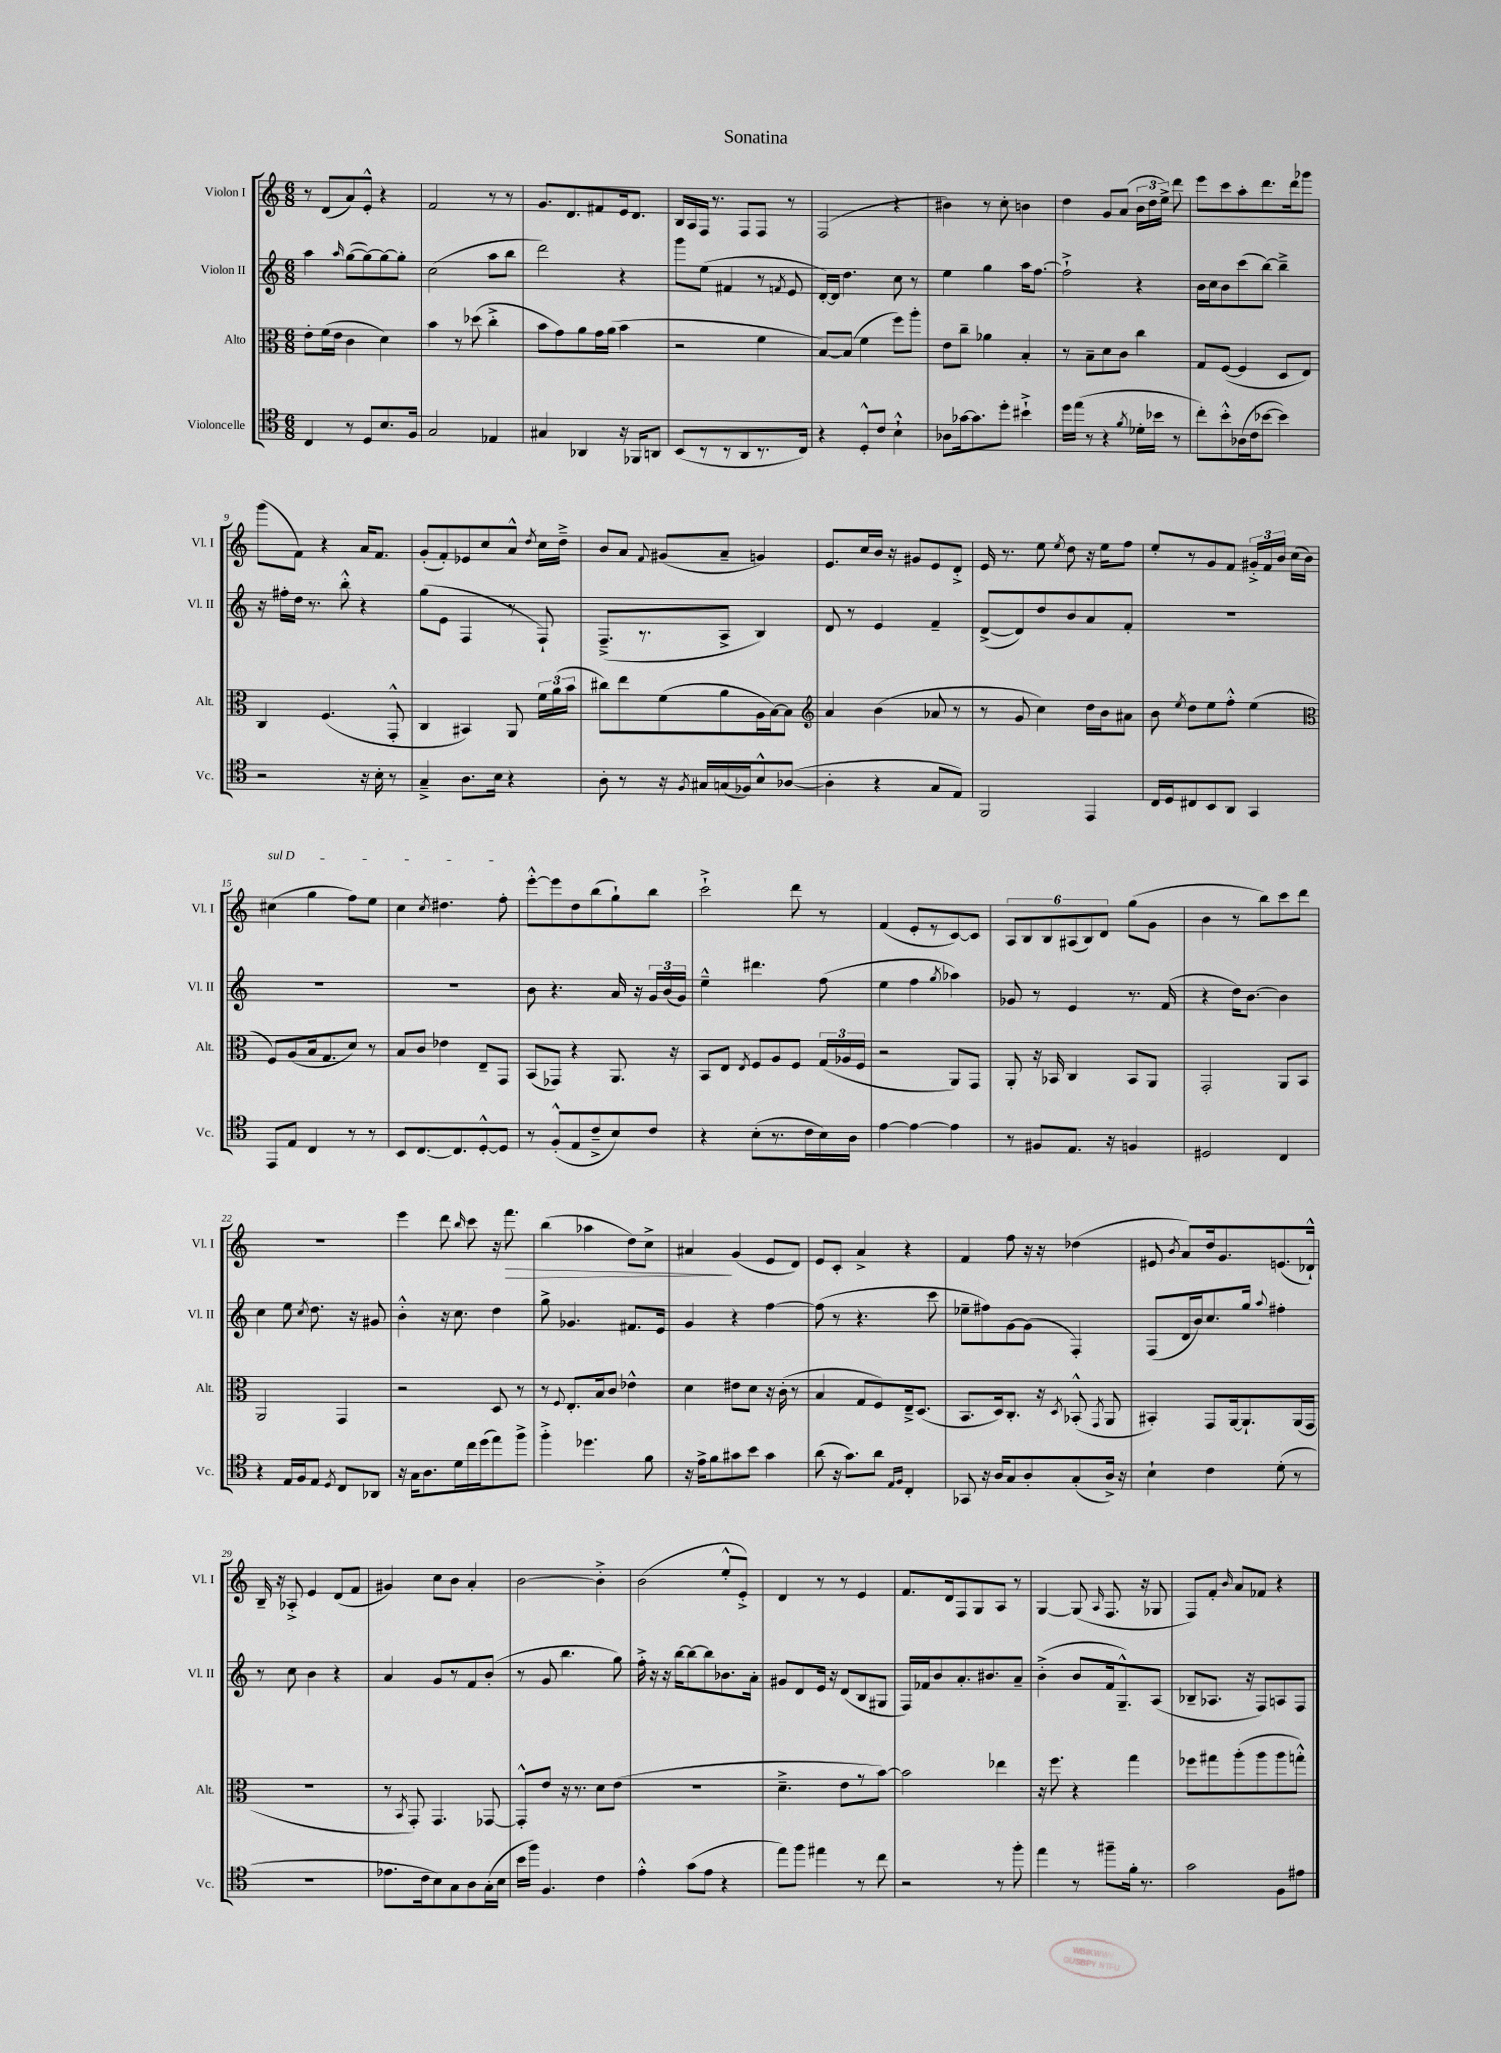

**kern	**kern	**kern	**kern
*staff4	*staff3	*staff2	*staff1
*clefC4	*clefC3	*clefG2	*clefG2
*k[]	*k[]	*k[]	*k[]
*M6/8	*M6/8	*M6/8	*M6/8
4C	8e'	4aa	8r
.	(16f	.	(8d
.	16e	.	.
.	.	16qqaa	.
8r	4c	([8gg	8a)
8D	.	8gg_)	8e'^^
8.B	4d)	8gg_	4r
.	.	8gg']	.
16F	.	.	.
=	=	=	=
2G	4b	(2cc	2f
.	8r	.	.
.	(8dd-	.	.
4E-	4cc'^	8aa	8r
.	.	8bb	8r
=	=	=	=
4G#	8b	2ddd)	8.g
.	8g)	.	.
.	.	.	8.d
4AA-	8a	.	.
.	16g	.	8f#
.	(16a	.	.
16r	4b	4r	16e
16FF-	.	.	8.d
8AA	.	.	.
=	=	=	=
(8BB	2r	8ggg	16B
.	.	.	16A
8r	.	(8ee	16F
.	.	.	8.r
8r	.	4f#	.
8AA	.	.	8F
8.r	4f	8r	8F
.	.	8qf	.
.	.	8e	8r
16C)	.	.	.
=	=	=	=
4r	[8B)	[16d')	(2F
.	.	16d]	.
.	(8B]	4.dd	.
8D'^^	4f	.	.
8c	.	.	.
4B`^^	8ff)	8cc	4r
.	8aa'	8r	.
=	=	=	=
8A-	8e	4ee	4b#)
[16g-	8cc~	.	.
8.g-]	.	.	.
.	4a-	4gg	8r
8dd'	.	.	8cc'
4b#`^	4B'	16aa	4b
.	.	[8.ff	.
=	=	=	=
16dd	8r	2ff`^]	4dd
(16ee	.	.	.
8r	8B~	.	.
4r	8d	.	8g
.	8c	.	(8a
8qf	.	.	.
16d-'	4cc	4r	24b
.	.	.	24dd
16b-	.	.	.
.	.	.	24ee^)
8r	.	.	8ddd
=	=	=	=
8cc')	8G	16b	8eee
.	.	16cc	.
8b'^^	([8F	8b	8ccc
(16A-	4F]	(8ccc	8aa'
16c	.	.	.
[8b-	.	[8bb)	8.ddd
4b-])	8D	4bb~^]	.
.	.	.	16ddd
.	8E)	.	8ggg-
=	=	=	=
2r	4C	16r	(8ggg
.	.	16ff#'	.
.	.	16dd	8f)
.	.	8.r	.
.	(4.F	.	4r
.	.	8bb'^^	.
16r	.	4r	16a
16B'	.	.	8.f
8r	8GG'^^	.	.
=	=	=	=
4G~^	4C	(8gg	(8g'
.	.	8e	8f')
8.A	4BB#)	4F	8e-
.	.	.	8cc
16B	.	.	.
4r	8AA	8r	8a^^
.	.	.	8qdd
.	24f	8F`)	16cc
.	(24a	.	.
.	.	.	16dd~^
.	24b	.	.
=	=	=	=
8A'	8cc#)	(8.F~^	8b
8r	8ee	.	8a
.	.	8.r	.
.	.	.	8qqf
16r	(8f	.	(8g#
8qF	.	.	.
16G#	.	.	.
(16G	8a	8A^	8a~
16F-)	.	.	.
8B^^	16A	4B)	4g)
.	[16B)	.	.
([8A-	8B]	.	.
=	=	=	=
*	*clefG2	*	*
4A-']	4a	8d	8.e
.	.	8r	.
.	.	.	16cc
4r	(4b	4e	16b
.	.	.	16r
.	.	.	8g#
8G	8a-	4f~	8e
8E)	8r	.	8d'^
=	=	=	=
2FF	8r	([8d^	16e
.	.	.	8.r
.	8g	8d])	.
.	4cc)	8dd	8ee
.	.	.	8qee
.	.	8b	8dd
4EE	16dd	8a	16r
.	16b	.	16ee
.	8a#	8f'	8ff
=	=	=	=
16C	8b	2.r	8ee'
16D	.	.	.
.	8qee	.	.
8C#	8dd	.	8r
8BB	8ee	.	8g
8AA	8ff'^^	.	8f
4GG	(4ee	.	24g#'^
.	.	.	24f
.	.	.	24b
.	.	.	(16cc
.	.	.	16b)
=	=	=	=
*	*clefC3	*	*
8EE	8F)	2.r	(4cc#
8E	(8A	.	.
4C	16B	.	4gg
.	8.G	.	.
8r	8d)	.	8ff)
8r	8r	.	8ee
=	=	=	=
8BB	8B	2.r	4cc
[8.C	8c	.	.
.	.	.	8qcc
.	4e-	.	4.dd#
8.C]	.	.	.
[8D'^^	8E~	.	.
8D]	8GG	.	8ff'
=	=	=	=
8r	(8BB	8b	[8eee'^^
(8F'^^	8GG-)	4.r	8eee]
8E	4r	.	8dd
8c~^	.	.	(8bb
8B)	8.AA	16a	8gg`)
.	.	16r	.
8c	.	24g	8bb
.	.	(24b	.
.	16r	.	.
.	.	24g)	.
=	=	=	=
4r	8BB	4ee~^^	2ccc`^
.	8E	.	.
.	8qE	.	.
(8B'	8F	4.ddd#	.
8.r	8A	.	.
.	8F	.	8ddd
16c	.	.	.
16B)	(24G	(8ff	8r
.	24A-	.	.
16A	.	.	.
.	24F	.	.
=	=	=	=
[4e	2r	4ee	(4f
4e_	.	4ff	8e'
.	.	.	8r
.	.	8qgg	.
4e]	8AA)	4aa-)	[8c)
.	8GG	.	8c]
=	=	=	=
8r	8AA'	8g-	12A
.	.	.	12B
8F#	16r	8r	.
.	.	.	12B
.	16BB-	.	.
8.E	4C	4e	(12A#
.	.	.	12B)
.	.	.	12d
16r	.	.	.
4F	8BB-	8.r	(8gg
.	8AA	.	8g
.	.	(16f	.
=	=	=	=
2D#	2GG'	4r	4b
.	.	16dd)	8r
.	.	[8.b	.
.	.	.	8bb)
4C	8AA	4b]	8ccc
.	8BB	.	8ddd
=	=	=	=
4r	2AA	4cc	2.r
16E	.	8ee	.
16F	.	.	.
.	.	8qcc	.
8E	.	8.dd	.
8qD	.	.	.
8C	4GG	.	.
.	.	16r	.
8AA-	.	8g#	.
=	=	=	=
16r	2r	4b'^^	4eee
16G	.	.	.
8.A	.	.	.
.	.	16r	8ddd
16d	.	8.cc	.
.	.	.	16qqbb
16cc	.	.	8ccc
(16dd	.	.	.
8ee)	8D	4dd	16r
.	.	.	8.fff
8ff^	8r	.	.
=	=	=	=
4ff'^	8r	8gg^	(4bb
.	8qqF	.	.
.	8.E'	4.g-	.
4.dd-	.	.	4aa-
.	16B	.	.
.	8c	.	.
.	4e-^^	8.f#	8dd)
8f	.	.	8cc^
.	.	16e	.
=	=	=	=
16r	4d	4g	4a#
16e^	.	.	.
8f	.	.	.
8g#	8e#	4r	(4g
8b	8d	.	.
4g#	16r	[4ff	8e
.	(16c'	.	.
.	8r	.	8d)
=	=	=	=
(8a	4B	(8ff]	8e
16r	.	8r	8c'
8.g)	.	.	.
.	8G	4.r	4a^
8a	8F)	.	.
16qqE	.	.	.
16qqF	.	.	.
4C'	16E~^	.	4r
.	(8.D	.	.
.	.	8ccc	.
=	=	=	=
8GG-	8.BB	8ee-~	4f
16r	.	8ff#)	.
16A	16D)	.	.
8G	8.C'	[8g	8ff
8A'	.	(8g]	16r
.	16r	.	16r
.	8qD	.	.
(8G'	(8BB-'^^	4F')	(4dd-
.	8qGG	.	.
16A^)	8AA	.	.
16r	.	.	.
=	=	=	=
4B`	4BB#')	(8F	8e#
.	.	.	8qb
.	.	16d	8a)
.	.	16b)	.
4c	8GG	8.cc	16dd
.	.	.	8.g
.	[16AA	.	.
.	8.AA`]	16gg	.
.	.	8qqaa	.
(8d'	.	4ff#'	(8.e
8r	(16AA	.	.
.	16GG	.	16d-`^^)
=	=	=	=
2.r	2.r	8r	16B~
.	.	.	16r
.	.	8cc	8A-'^
.	.	4b	4e
.	.	4r	(8d
.	.	.	8f
=	=	=	=
8.e-	8r	4a	4g#)
.	8qBB	.	.
.	8GG')	.	.
16c	.	.	.
8B)	4.GG	8g	8cc
8G	.	8r	8b
8A	.	8f	4a'
(16G'	[8GG-	(8b'	.
16B	.	.	.
=	=	=	=
16b	8GG-'^^]	8r	[2b
16ff)	.	.	.
4.F	8e	8g	.
.	16r	4.bb	.
.	8.r	.	.
4c	8d	.	4b'^]
.	(8e	8gg)	.
=	=	=	=
4e'^^	2.r	16ff'^	(2b
.	.	16r	.
.	.	16r	.
.	.	[16bb	.
(8g	.	8bb_	.
8e	.	8bb]	.
4r	.	8.b-	8ee'^^
.	.	.	8e'^)
.	.	16a'	.
=	=	=	=
8ee)	4.d~^	8g#	4d
8ff	.	8d	.
4ee#	.	16e	8r
.	.	16r	.
.	8e	(8d	8r
8r	8r	8B	4e
8cc	[8b)	8G#	.
=	=	=	=
2r	2b]	16F)	8.f
.	.	16f-	.
.	.	8b	.
.	.	.	16d
.	.	8.a'	8F
.	.	.	8G
.	.	8.b#	.
8r	4ee-	.	8A
8ff'	.	8a~	8r
=	=	=	=
4ee	16r	(4b'^	[4G
.	8.ff	.	.
8r	4r	8b	(8G]
.	.	.	16qqA
8ff#~	.	16f	8.F
.	.	8.G~^^)	.
16f'	4gg	.	.
8.r	.	.	16r
.	.	(8A	8G-
=	=	=	=
2g	8ff-	8B-~	8F)
.	8gg#	8.A-	8f'
.	.	.	16qqb
.	(8aa'	.	8a
.	.	16r	.
.	8aa	8F)	8f-
8F	8aa	8A	4r
8e#	8gg'^^)	8F	.
==	==	==	==
*-	*-	*-	*-
